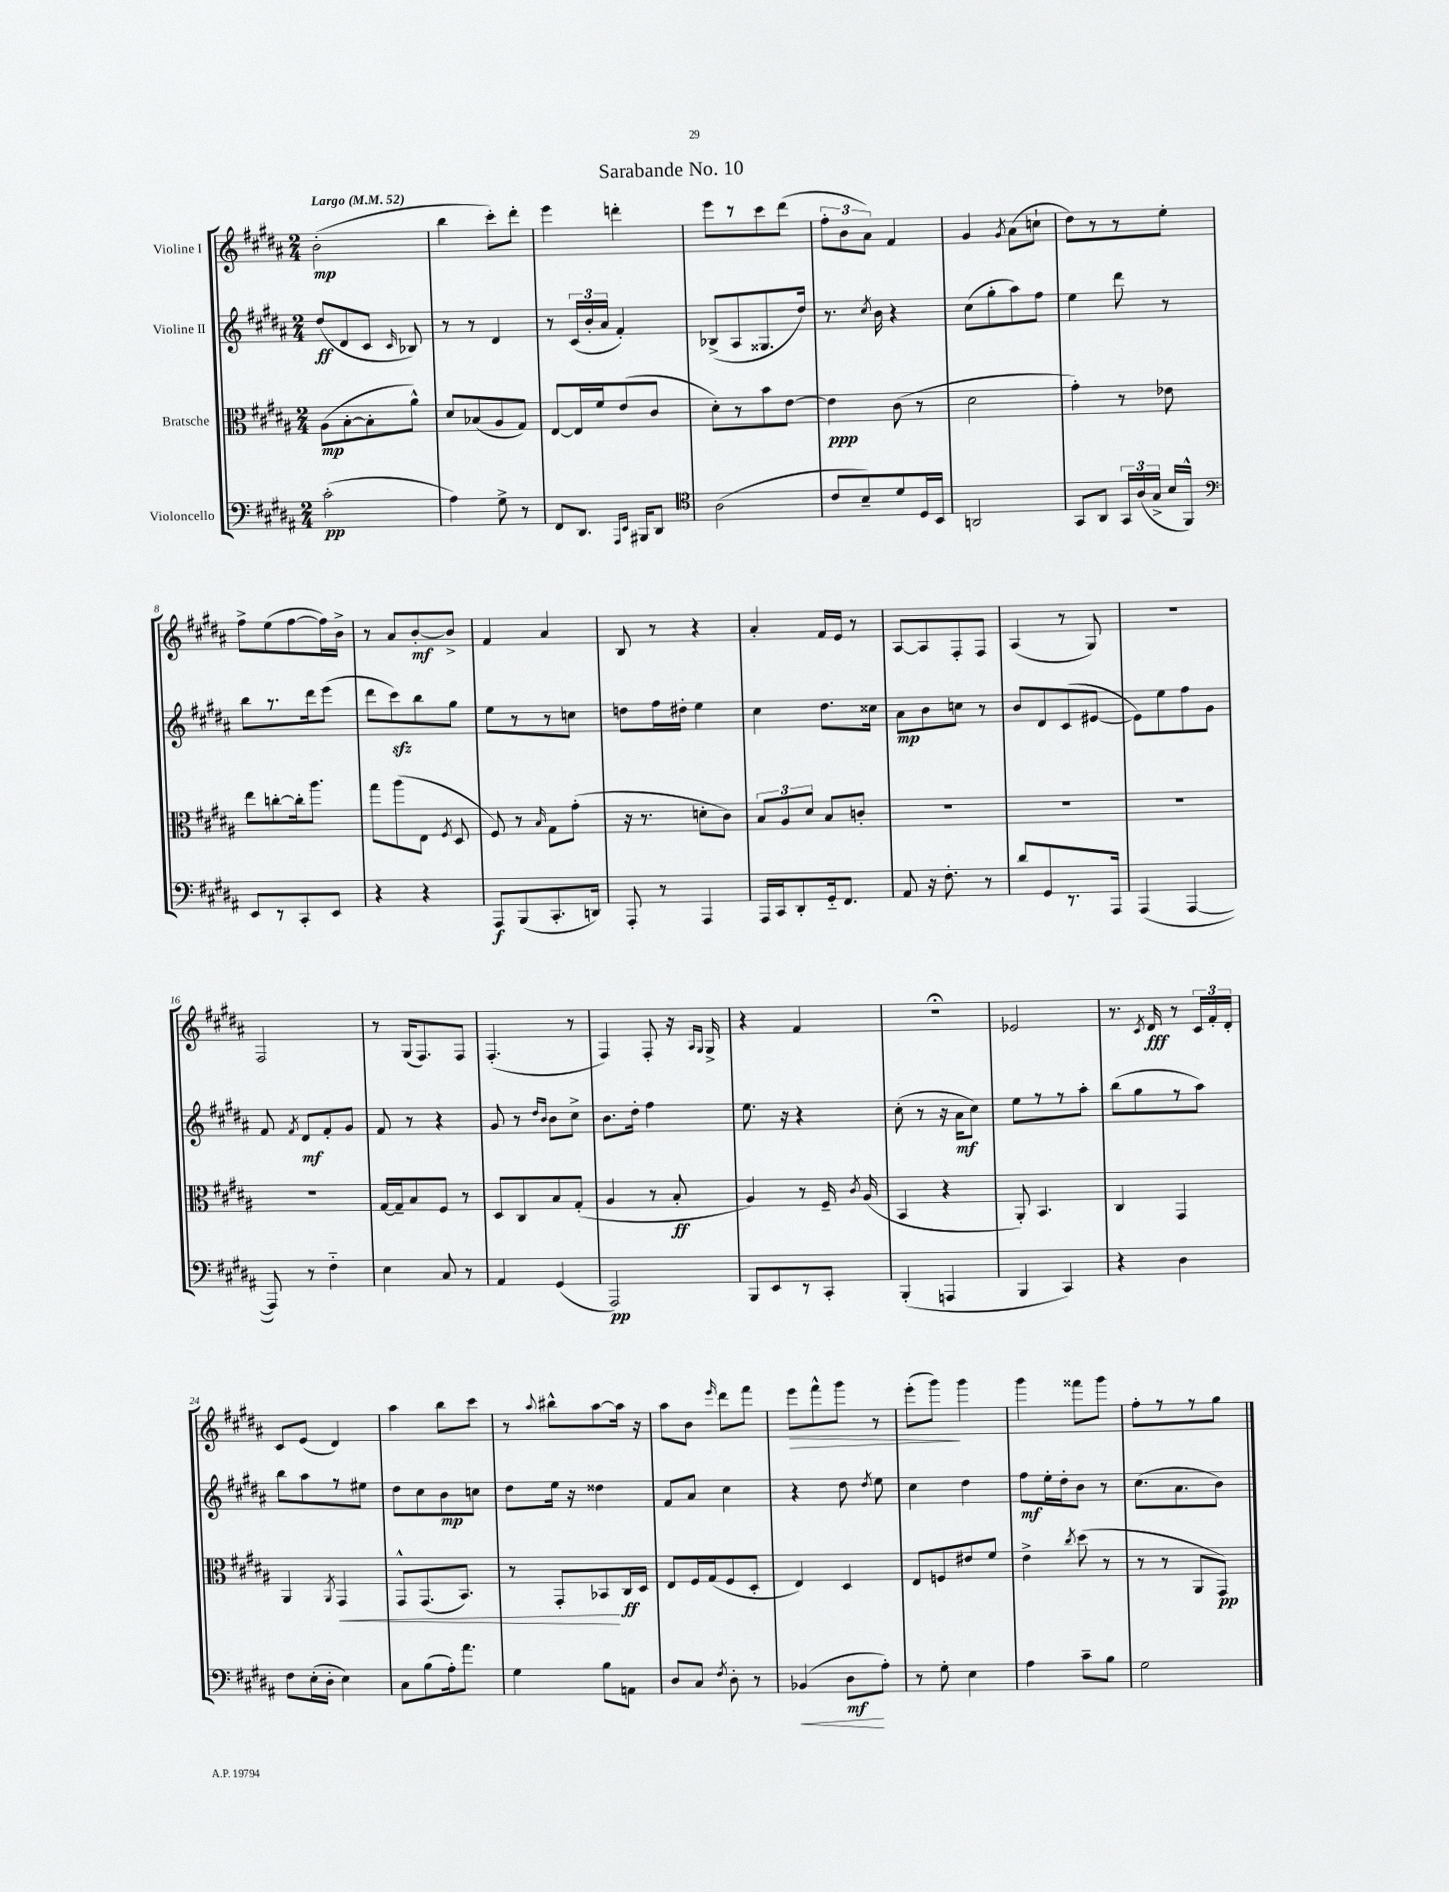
\header { title = "Sarabande No. 10" }
<<
\new StaffGroup <<
\new Staff = "s0" \with { instrumentName = "Violine I" } {
    \clef treble \key b \major \numericTimeSignature \time 2/4 \tempo "Largo" 4 = 52
    \autoBeamOff b'2-.\mp( |
    b''4 cis'''8[-.) dis'''8]-. |
    e'''4 d'''4-. |
    e'''8[ r8 cis'''8 dis'''8]( |
    \tuplet 3/2 { fis''8[-. b'8 ais'8]) } fis'4 |
    gis'4 \acciaccatura { gis'8 } ais'8[( c''8]-! |
    dis''8[) r8 r8 e''8]-. |
    fis''8[-> e''8( fis''8~ fis''16) b'16]-> |
    r8 ais'8[ b'8~-.\mf b'8]-> |
    fis'4 ais'4 |
    b8 r8 r4 |
    ais'4-. fis'16[ e'16] r8 |
    ais8[~ ais8 fis8-. fis8] |
    ais4( r8 gis8) |
    r2 |
    fis2 |
    r8 gis16[( fis8.) fis8] |
    fis4.-.( r8 |
    fis4) fis8-. r16 \grace { ais16[ gis16] } gis16-> |
    r4 fis'4 |
    r2\fermata |
    ees'2 |
    r8. \acciaccatura { cis'8 } dis'16\fff r8 \tuplet 3/2 { cis'16[ fis'16-. dis'16]-. } |
    cis'8[ e'8]( dis'4) |
    ais''4 b''8[ cis'''8] |
    r8 \appoggiatura { ais''8 } bis''8[-^ ais''8~ ais''16] r16 |
    ais''8[ b'8] \grace { e'''16 } dis'''8[ fis'''8] |
    e'''8[\> fis'''8-^ gis'''8] r8 |
    e'''8[-.( gis'''8]\!) gis'''4 |
    gis'''4 fisis'''8[ gis'''8] |
    fis''8[-. r8 r8 gis''8] \bar "|." |
}
\new Staff = "s1" \with { instrumentName = "Violine II" } {
    \clef treble \key b \major \numericTimeSignature \time 2/4
    \autoBeamOff dis''8[\ff( dis'8 cis'8] \grace { cis'16 } bes8) |
    r8 r8 dis'4 |
    r8 \tuplet 3/2 { cis'16[( b'16-. ais'16] } fis'4-.) |
    bes8[->( ais8 gisis8. dis''16]) |
    r8. \acciaccatura { cis''8 } b'16 r4 |
    cis''8[( gis''8-. ais''8) fis''8] |
    e''4 dis'''8 r8 |
    b''8[ r8. dis'''16 e'''8]( |
    dis'''8[ cis'''8\sfz) b''8 gis''8] |
    e''8[ r8 r8 c''8] |
    d''8[ fis''16 dis''16]-. e''4 |
    cis''4 dis''8.[ cisis''16] |
    ais'8[\mp b'8 c''8] r8 |
    b'8[ dis'8 cis'8( eis'8]~ |
    eis'8[) e''8 fis''8 gis'8] |
    fis'8 \acciaccatura { fis'8 } dis'8[\mf fis'8-. gis'8] |
    fis'8 r8 r4 |
    gis'8 r8 \grace { dis''16[ b'16] } b'8[ cis''8]-> |
    b'8.[ dis''16]-. fis''4 |
    e''8. r16 r4 |
    cis''8-.( r8 r16 ais'16[\mf cis''8]) |
    e''8[ r8 r8 ais''8]-. |
    b''8[( gis''8 r8 ais''8]) |
    b''8[ ais''8 r8 eis''8] |
    dis''8[ cis''8 b'8\mp c''8] |
    dis''8[ e''16] r16 disis''4 |
    fis'8[ ais'8] cis''4 |
    r4 dis''8 \acciaccatura { dis''8 } e''8 |
    cis''4 dis''4 |
    fis''8[\mf e''16-. dis''16-. b'8] r8 |
    cis''8.[( ais'8. b'8]) \bar "|." |
}
\new Staff = "s2" \with { instrumentName = "Bratsche" } {
    \clef alto \key b \major \numericTimeSignature \time 2/4
    \autoBeamOff ais8[\mp( b8~-. b8-. ais'8]-^) |
    dis'8[ bes8( ais8 gis8]) |
    e8[~ e16 fis'16 e'8( cis'8] |
    dis'8[-.) r8 b'8 e'8]~ |
    e'4\ppp cis'8( r8 |
    dis'2 |
    gis'4-.) r8 ees'8 |
    e''8[ c''8~-. c''16-. ais''8.] |
    gis''8[ ais''8( e8] \acciaccatura { fis8 } dis8 |
    fis8) r8 \grace { b16 } gis8[ gis'8]-.( |
    r16 r8. d'8[-. cis'8]) |
    \tuplet 3/2 { b8[ ais8 dis'8] } b8[ c'8]-. |
    R2 |
    R2 |
    R2 |
    R2 |
    gis16[~ gis16-- b8 fis8] r8 |
    dis8[ cis8 b8 gis8]-.( |
    ais4 r8 b8-.\ff |
    ais4) r8 fis16-- \acciaccatura { cis'8 } ais16( |
    b,4 r4 |
    ais,8-.) b,4. |
    cis4 gis,4 |
    ais,4 \acciaccatura { ais,8 } gis,4\< |
    gis,8[-^ gis,8.( b,8.]) |
    r8 gis,8[-. bes,8\! cis16\ff dis16] |
    e8[ fis16 gis16( fis8 dis8]-. |
    e4) dis4 |
    e8[ f8 eis'8 fis'8] |
    e'4-> \acciaccatura { cis''8 } dis''8( r8 |
    r8 r8 ais,8[ gis,8]\pp) \bar "|." |
}
\new Staff = "s3" \with { instrumentName = "Violoncello" } {
    \clef bass \key b \major \numericTimeSignature \time 2/4
    \autoBeamOff cis'2-.\pp( |
    ais4) gis8-> r8 |
    fis,8[ dis,8.] \grace { ais,,16[ e,16] } bis,,16[ dis,8] |
    \clef tenor ais2( |
    cis'8[ b8--) dis'8 dis16 b,16] |
    a,2 |
    gis,8[ ais,8] \tuplet 3/2 { gis,16[ ais16( gis16]-> } b16[ fis,16]-^) |
    \clef bass e,8[ r8 cis,8-. e,8] |
    r4 r4 |
    ais,,8[\f b,,8( cis,8.-. d,16]) |
    ais,,8-. r8 ais,,4 |
    ais,,16[ cis,16 dis,8-. gis,16-_ fis,8.] |
    ais,8 r16 fis8.-. r8 |
    dis'8[ gis,8 r8. ais,,16] |
    ais,,4( ais,,4~ |
    ais,,8) r8 fis4-_ |
    e4 cis8 r8 |
    ais,4 gis,4( |
    ais,,2\pp) |
    b,,8[ e,8 r8 cis,8]-. |
    b,,4-.( a,,4 |
    b,,4 cis,4) |
    r4 dis4 |
    fis8[ e16-.( dis16]-. e4) |
    cis8[ b8( ais16-.) ais'8.] |
    gis4 b8[ a,8] |
    dis8[ cis8] \acciaccatura { fis8 } dis8-. r8 |
    bes,4\<( dis8[\mf\! ais8]-.) |
    r8 gis8-. e4 |
    ais4 cis'8[-- b8] |
    gis2 \bar "|." |
}
>>
>>
